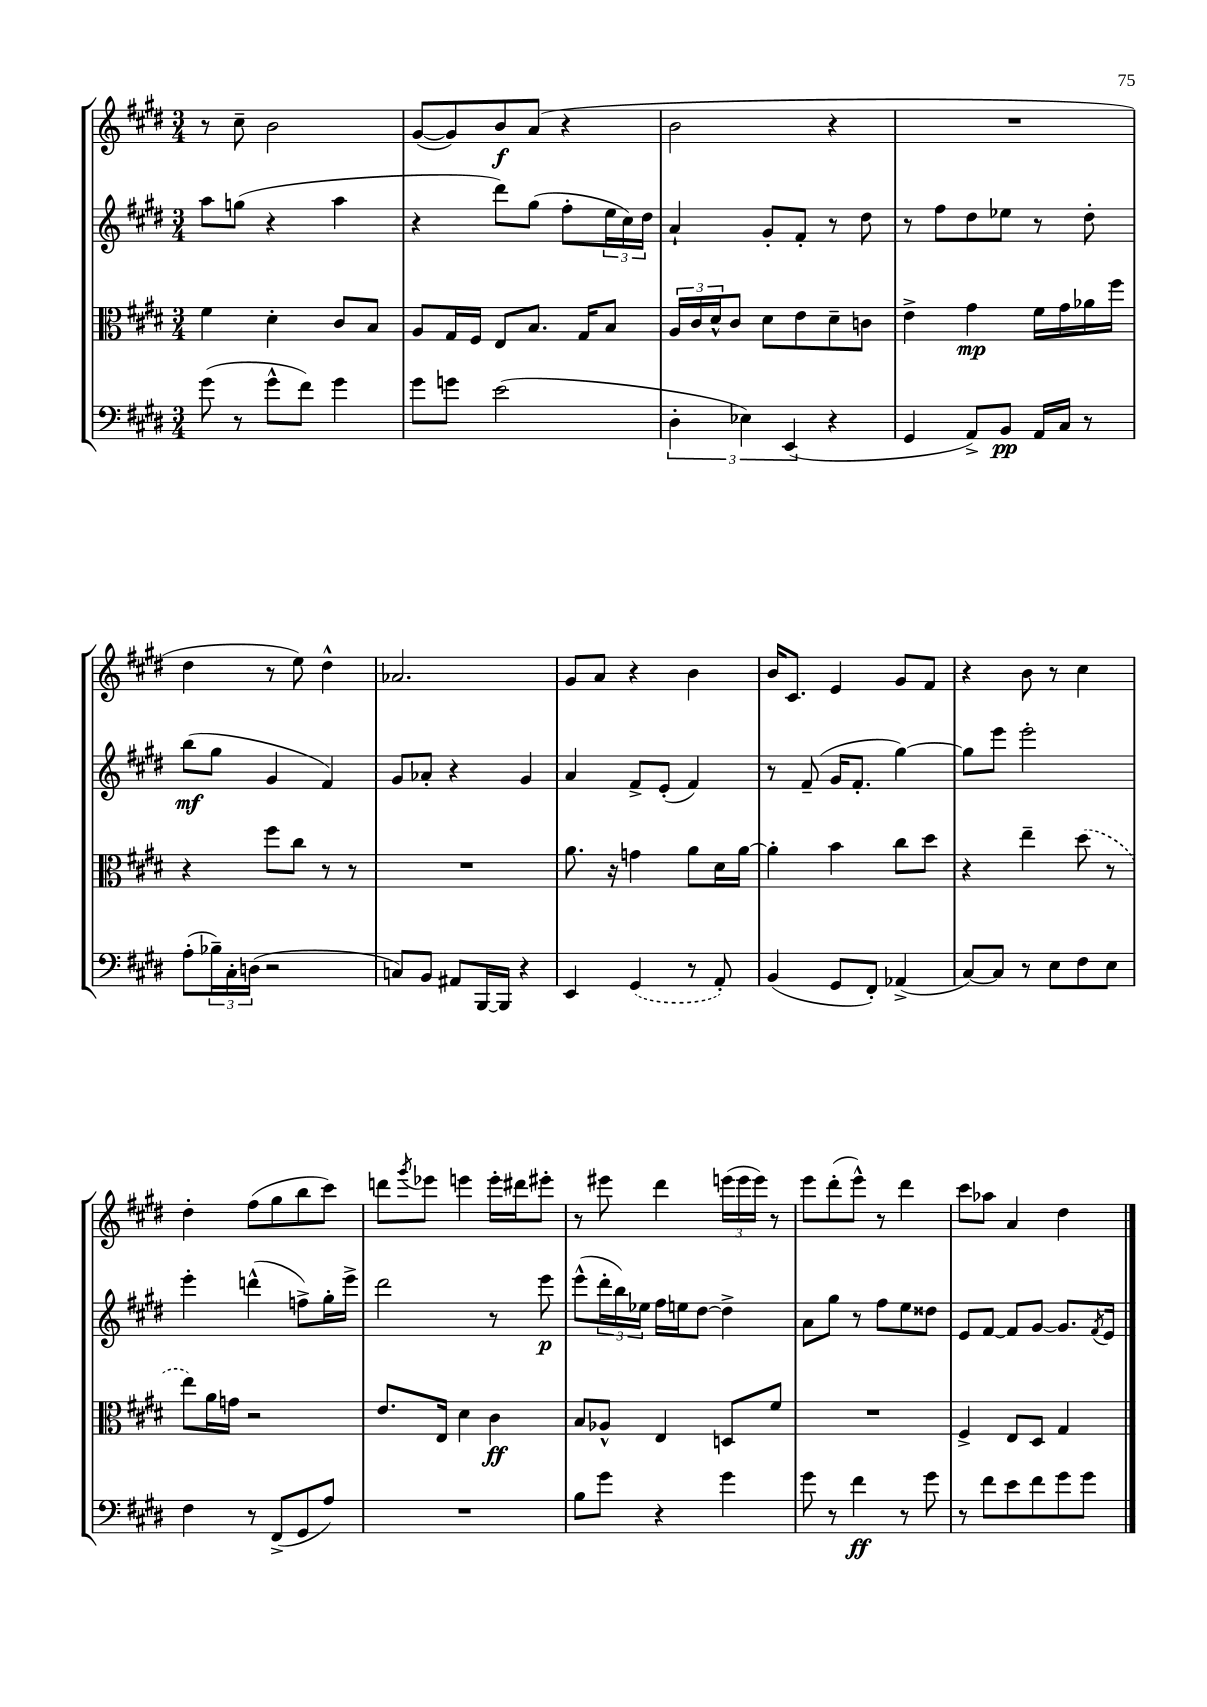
<<
\new StaffGroup <<
\new Staff = "s0" {
    \clef treble \key e \major \numericTimeSignature \time 3/4
    r8 cis''8-- b'2 |
    gis'8~( gis'8) b'8\f a'8( r4 |
    b'2 r4 |
    R2. |
    dis''4 r8 e''8) dis''4-^ |
    aes'2. |
    gis'8 a'8 r4 b'4 |
    b'16 cis'8. e'4 gis'8 fis'8 |
    r4 b'8 r8 cis''4 |
    dis''4-. fis''8( gis''8 b''8 cis'''8) |
    d'''8 \acciaccatura { gis'''8 } ees'''8 e'''4 e'''16-. dis'''16 eis'''8-. |
    r8 eis'''8 dis'''4 \tuplet 3/2 { e'''16( e'''16 e'''16) } r8 |
    e'''8 dis'''8-.( e'''8-^) r8 dis'''4 |
    cis'''8 aes''8 a'4 dis''4 \bar "|." |
}
\new Staff = "s1" {
    \clef treble \key e \major \numericTimeSignature \time 3/4
    a''8 g''8( r4 a''4 |
    r4 dis'''8) gis''8( fis''8-. \tuplet 3/2 { e''16 cis''16) dis''16 } |
    a'4-! gis'8-. fis'8-. r8 dis''8 |
    r8 fis''8 dis''8 ees''8 r8 dis''8-. |
    b''8\mf( gis''8 gis'4 fis'4) |
    gis'8 aes'8-. r4 gis'4 |
    a'4 fis'8-> e'8-.( fis'4) |
    r8 fis'8--( gis'16 fis'8.-. gis''4~) |
    gis''8 e'''8 e'''2-. |
    e'''4-. d'''4-^( f''8->) gis''16-. e'''16-> |
    dis'''2 r8 e'''8\p |
    e'''8-^( \tuplet 3/2 { dis'''16-. b''16) ees''16 } fis''16 e''16 dis''8~ dis''4-> |
    a'8 gis''8 r8 fis''8 e''8 disis''8 |
    e'8 fis'8~ fis'8 gis'8~ gis'8. \acciaccatura { fis'8 } e'16 \bar "|." |
}
\new Staff = "s2" {
    \clef alto \key e \major \numericTimeSignature \time 3/4
    fis'4 dis'4-. cis'8 b8 |
    a8 gis16 fis16 e8 b8. gis16 b8 |
    \tuplet 3/2 { a16 cis'16 dis'16-^ } cis'8 dis'8 e'8 dis'8-- c'8 |
    e'4-> gis'4\mp fis'16 gis'16 aes'16 fis''16 |
    r4 fis''8 cis''8 r8 r8 |
    R2. |
    a'8. r16 g'4 a'8 dis'16 a'16~ |
    a'4-. b'4 cis''8 dis''8 |
    r4 e''4-- \once \slurDashed dis''8( r8 |
    e''8) a'16 g'16 r2 |
    e'8. e16 dis'4 cis'4\ff |
    b8 aes8-^ e4 d8 fis'8 |
    R2. |
    fis4-> e8 dis8 gis4 \bar "|." |
}
\new Staff = "s3" {
    \clef bass \key e \major \numericTimeSignature \time 3/4
    gis'8( r8 gis'8-^ fis'8) gis'4 |
    gis'8 g'8 e'2( |
    \tuplet 3/2 { dis4-. ees4) e,4( } r4 |
    gis,4 a,8->) b,8\pp a,16 cis16 r8 |
    a8-.( \tuplet 3/2 { bes16--) cis16-. d16( } r2 |
    c8) b,8 ais,8 b,,16~ b,,16 r4 |
    e,4 \once \slurDashed gis,4( r8 a,8-.) |
    b,4( gis,8 fis,8-.) aes,4->( |
    cis8~) cis8 r8 e8 fis8 e8 |
    fis4 r8 fis,8->( gis,8 a8) |
    R2. |
    b8 gis'8 r4 gis'4 |
    gis'8 r8 fis'4\ff r8 gis'8 |
    r8 fis'8 e'8 fis'8 gis'8 gis'8 \bar "|." |
}
>>
>>
\layout { \context { \Score \remove "Bar_number_engraver" } }
